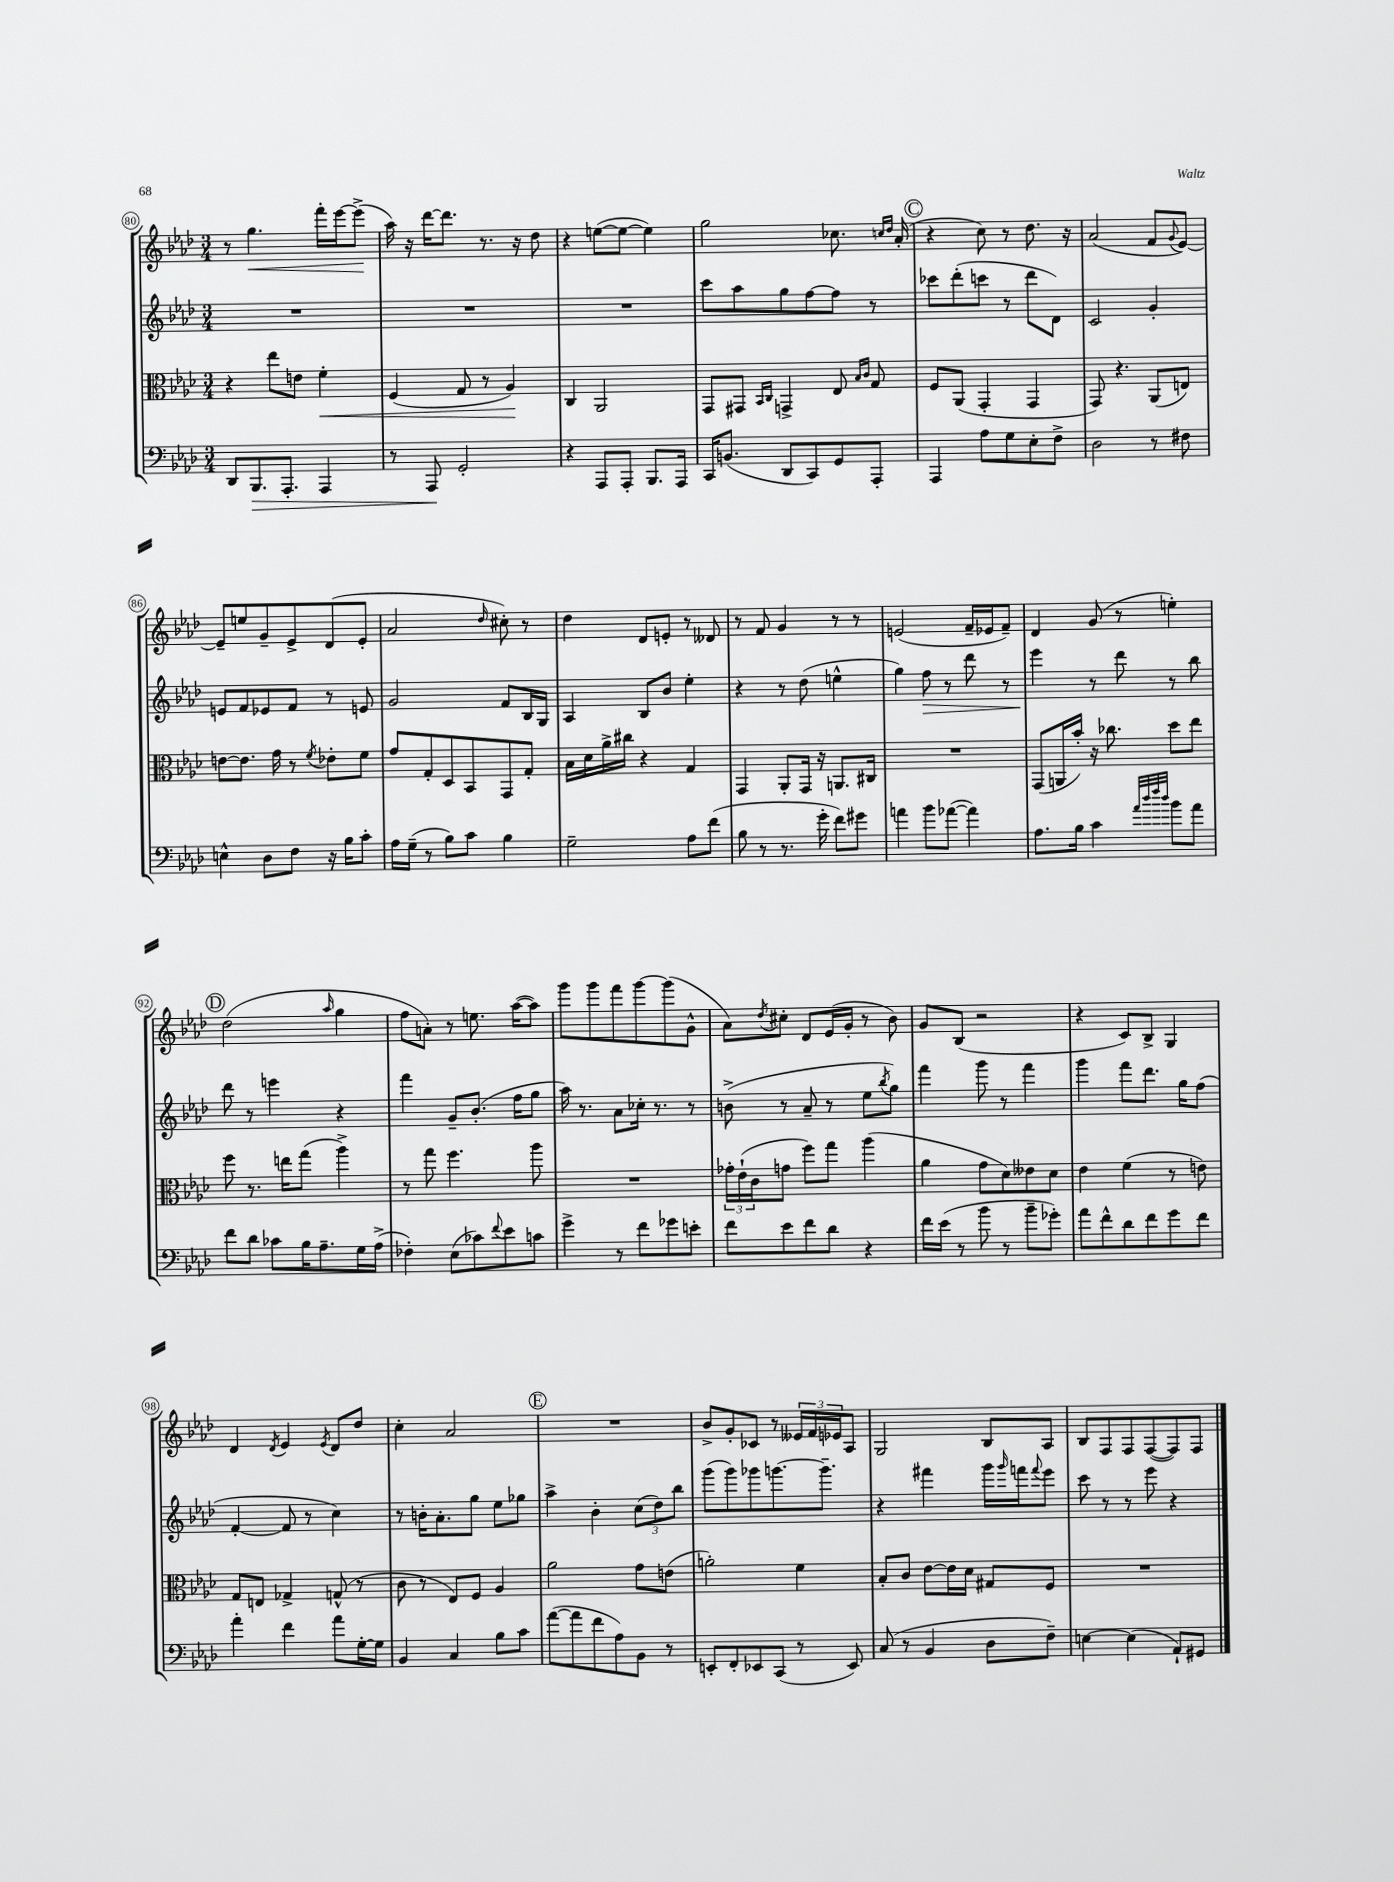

**kern	**dynam	**kern	**dynam	**kern	**dynam	**kern	**dynam
*part4	*part4	*part3	*part3	*part2	*part2	*part1	*part1
*staff4	*staff4	*staff3	*staff3	*staff2	*staff2	*staff1	*staff1
*clefF4	*	*clefC3	*	*clefG2	*	*clefG2	*
*k[b-e-a-d-]	*	*k[b-e-a-d-]	*	*k[b-e-a-d-]	*	*k[b-e-a-d-]	*
*M3/4	*	*M3/4	*	*M3/4	*	*M3/4	*
=80	=80	=80	=80	=80	=80	=80	=80
8DD-/L	.	4r	.	2.r	.	8r	.
!	!LO:HP:b	!	!	!	!	!	!LO:HP:b
8.BBB-/	>	.	.	.	.	4.gg\	<
.	.	8ee-\L	.	.	.	.	.
8.AAA-'/J	.	.	.	.	.	.	.
.	.	8en\J	.	.	.	.	.
!	!	!	!LO:HP:b	!	!	!	!
4AAA-/	.	4f'\	<	.	.	16fff'\LL	.
.	.	.	.	.	.	[16eee-\J	.
.	.	.	.	.	.	(8eee-^\J]	.
.	.	.	.	.	.	.	[
=81	=81	=81	=81	=81	=81	=81	=81
8r	.	(4F/	.	2.r	.	16aa-\)	.
.	.	.	.	.	.	16r	.
8AAA-/	.	.	.	.	.	[16ddd-\KL	.
.	.	.	.	.	.	8.ddd-\J]	.
2GG'/	]	8G/	.	.	.	.	.
.	.	8r	.	.	.	8.r	.
.	.	4A-/)	.	.	.	.	.
.	.	.	.	.	.	16r	.
.	.	.	.	.	.	8dd-\	.
.	.	.	[	.	.	.	.
=82	=82	=82	=82	=82	=82	=82	=82
4r	.	4C/	.	2.r	.	4r	.
8AAA-/L	.	2AA-/	.	.	.	([8een\L	.
8AAA-'/J	.	.	.	.	.	8ee\J_	.
8.BBB-/L	.	.	.	.	.	4ee\])	.
16AAA-/Jk	.	.	.	.	.	.	.
=83	=83	=83	=83	=83	=83	=83	=83
16CC/KL	.	8GG/L	.	8ccc\L	.	2gg\	.
(8.BBn/J	.	.	.	.	.	.	.
.	.	8GG#X/J	.	8aa-\	.	.	.
.	.	16qqBB-/LL	.	.	.	.	.
.	.	16qqC/JJ	.	.	.	.	.
8DD-/L	.	4GGn^/	.	8gg\	.	.	.
8CC/)	.	.	.	[8ff\	.	.	.
8GG/	.	8E-/	.	8ff\J]	.	8.cc-X\	.
.	.	16qqB-/LL	.	.	.	.	.
.	.	16qqc/JJ	.	.	.	.	.
8AAA-'/J	.	8G/	.	8r	.	.	.
.	.	.	.	.	.	16qqccn/LL	.
.	.	.	.	.	.	16qqdd-/JJ	.
.	.	.	.	.	.	(16a-'/	.
!!LO:REH:place=s1:t=C
=84	=84	=84	=84	=84	=84	=84	=84
4AAA-/	.	8F/L	.	8ccc-X\L	.	4r	.
.	.	(8AA-/J	.	(8ddd-'\	.	.	.
8A-\L	.	4GG'/	.	8cccn\J	.	8cc\)	.
8G\	.	.	.	8r	.	8r	.
8E-'\	.	4GG/	.	8ddd-\L	.	8.dd-\	.
8F^\J	.	.	.	8d-\J)	.	.	.
.	.	.	.	.	.	16r	.
=85	=85	=85	=85	=85	=85	=85	=85
2D-\	.	8GG/)	.	2c/	.	(2a-/	.
.	.	4.r	.	.	.	.	.
8r	.	(8AA-/L	.	4g'/	.	8f/L	.
.	.	.	.	.	.	8qqg/	.
8F#X\	.	8En/J)	.	.	.	[8e-/J)	.
!!LO:LB:g=z
=86	=86	=86	=86	=86	=86	=86	=86
4En^^\	.	[8en\L	.	8en/L	.	8e-~/L]	.
.	.	8.e\J]	.	8f/	.	8een/	.
8D-\L	.	.	.	8e-X/	.	8g~/	.
.	.	16g\	.	.	.	.	.
8F\J	.	8r	.	8f/J	.	8e-^/	.
.	.	8qf/	.	.	.	.	.
16r	.	8e-X'\L	.	8r	.	(8d-/	.
16B-\KL	.	.	.	.	.	.	.
8c'\J	.	8f\J	.	8en/	.	8e-'/J	.
=87	=87	=87	=87	=87	=87	=87	=87
16A-\LL	.	8g/L	.	2g/	.	2a-/	.
(16G~\JJ	.	.	.	.	.	.	.
8r	.	8G'/	.	.	.	.	.
8B-\L)	.	8D-/	.	.	.	.	.
8c\J	.	8BB-/	.	.	.	.	.
.	.	.	.	.	.	16qqdd-/	.
4B-\	.	8GG/	.	8f/L	.	8cc#X'\)	.
.	.	8G'/J	.	16B-/L	.	8r	.
.	.	.	.	16G/JJ	.	.	.
=88	=88	=88	=88	=88	=88	=88	=88
2G~\	.	16B-\LL	.	4A-/	.	4dd-\	.
.	.	16d-\	.	.	.	.	.
.	.	16a-^\	.	.	.	.	.
.	.	16cc#X\JJ	.	.	.	.	.
.	.	4r	.	8B-/L	.	8d-/L	.
.	.	.	.	8b-/J	.	8en'/J	.
8A-\L	.	4G/	.	4ee-'\	.	8r	.
(8f\J	.	.	.	.	.	8d--X/	.
=89	=89	=89	=89	=89	=89	=89	=89
8B-\	.	4GG/	.	4r	.	8r	.
8r	.	.	.	.	.	8f/	.
8.r	.	8AA-'/L	.	8r	.	4g/	.
.	.	16GG/Jk	.	(8dd-\	.	.	.
16g'\	.	16r	.	.	.	.	.
8f\L)	.	8.AAn/L	.	4een^^\	.	8r	.
8g#X\J	.	.	.	.	.	8r	.
.	.	16C#X/Jk	.	.	.	.	.
=90	=90	=90	=90	=90	=90	=90	=90
4an\	.	2.r	.	4gg\)	.	(2en/	.
!	!	!	!	!	!LO:HP:b	!	!
8b-\L	.	.	.	8ff\	>	.	.
([8a-X\J	.	.	.	8r	.	.	.
4a-\])	.	.	.	8ddd-\	.	16f~/LL	.
.	.	.	.	.	.	16e-X/J	.
.	.	.	.	8r	.	8f~/J)	.
=91	=91	=91	=91	=91	=91	=91	=91
8.A-\L	.	(8GG/L	.	4eee-\	.	4d-/	.
.	.	16AAn/L	.	.	.	.	.
16B-\Jk	.	16b-'/JJ)	.	.	.	.	.
4c\	.	16r	.	8r	]	(8g/	.
.	.	8.cc-X\	.	.	.	.	.
.	.	.	.	8ddd-\	.	8r	.
32qqa-/LLL	.	.	.	.	.	.	.
32qqdd-/	.	.	.	.	.	.	.
32qqff/	.	.	.	.	.	.	.
32qqdd-/JJJ	.	.	.	.	.	.	.
8b-\L	.	8dd-\L	.	8r	.	4een'\)	.
8a-\J	.	8ee-\J	.	8bb-\	.	.	.
!!LO:LB:g=z
!!LO:REH:place=s1:t=D
=92	=92	=92	=92	=92	=92	=92	=92
8f\L	.	8ff\	.	8ddd-\	.	(2dd-\	.
8d-\J	.	8.r	.	8r	.	.	.
8c-X\L	.	.	.	4eeen\	.	.	.
.	.	16een\KL	.	.	.	.	.
16B-\K	.	(8gg\J	.	.	.	.	.
8.A-~\	.	.	.	.	.	.	.
.	.	.	.	.	.	16qqaa-/	.
.	.	4aa-^\)	.	4r	.	4gg\	.
16G\L	.	.	.	.	.	.	.
(16A-^\JJ	.	.	.	.	.	.	.
=93	=93	=93	=93	=93	=93	=93	=93
4F-X'\)	.	8r	.	4fff\	.	8ff\L	.
.	.	8gg\	.	.	.	8an'\J)	.
(8E-\L	.	4.ff\	.	8g~/L	.	8r	.
8c-X\)	.	.	.	(8.b-'/J	.	8.een\	.
8qqf/	.	.	.	.	.	.	.
8e-\	.	.	.	.	.	.	.
.	.	.	.	16ff\KL	.	([16aa-\KL	.
8cn\J	.	8aa-\	.	8gg\J	.	8aa-\J])	.
=94	=94	=94	=94	=94	=94	=94	=94
4g^\	.	2.r	.	16aa-\)	.	8ggg\L	.
.	.	.	.	8.r	.	.	.
.	.	.	.	.	.	8ggg\	.
8r	.	.	.	8a-\L	.	8fff\	.
8f\L	.	.	.	16cc-X'\Jk	.	[8ggg\	.
.	.	.	.	8.r	.	.	.
8g-X\	.	.	.	.	.	(8ggg\]	.
8en'\J	.	.	.	8r	.	8g^^\J	.
=95	=95	=95	=95	=95	=95	=95	=95
8f\L	.	24g-X'\LL	.	(8bn^\	.	8a-\L)	.
.	.	(24e-`\	.	.	.	.	.
.	.	24c\J	.	.	.	.	.
.	.	.	.	.	.	8qdd-/	.
8e-\	.	8gn\J	.	8r	.	8cc#X'\J	.
8f\	.	8ff\L)	.	8a-~/	.	8d-/L	.
8d-\J	.	8gg\J	.	8r	.	(16e-/L	.
.	.	.	.	.	.	16g'/JJ	.
4r	.	(4aa-\	.	8ee-\L	.	8r	.
.	.	.	.	8qbb-/	.	.	.
.	.	.	.	8gg\J)	.	8b-\)	.
=96	=96	=96	=96	=96	=96	=96	=96
16f\LL	.	4a-\	.	4fff\	.	8g/L	.
(16e-\JJ	.	.	.	.	.	.	.
8r	.	.	.	.	.	(8B-/J	.
8b-\	.	8g\L	.	8ggg\	.	2r	.
8r	.	8d-\)	.	8r	.	.	.
8b-~\L	.	8e--X\	.	4fff\	.	.	.
8g-X'\J)	.	8d-\J	.	.	.	.	.
=97	=97	=97	=97	=97	=97	=97	=97
8a-\L	.	4e-\	.	4ggg\	.	4r	.
8f^^\	.	.	.	.	.	.	.
8d-\	.	(4f\	.	8fff\L	.	8c/L)	.
8f\	.	.	.	8.ddd-\J	.	8B-^/J	.
8g\	.	8r	.	.	.	4G/	.
.	.	.	.	16gg\KL	.	.	.
8f\J	.	8en\)	.	(8ff\J	.	.	.
!!LO:LB:g=z
=98	=98	=98	=98	=98	=98	=98	=98
4a-'\	.	8G/L	.	[4f'/	.	4d-/	.
.	.	8En/J	.	.	.	.	.
.	.	.	.	.	.	8qd-/	.
4f\	.	4G-X^/	.	8f/]	.	4e-/	.
.	.	.	.	8r	.	.	.
.	.	.	.	.	.	8qe-/	.
8a-\L	.	(8Gn^^/	.	4cc\)	.	8d-/L	.
[16G'\L	.	8r	.	.	.	8dd-/J	.
16G\JJ]	.	.	.	.	.	.	.
=99	=99	=99	=99	=99	=99	=99	=99
4BB-/	.	8c\	.	8r	.	4cc'\	.
.	.	8r	.	16bn'\KL	.	.	.
.	.	.	.	8.a-'\	.	.	.
4C/	.	8E-/L)	.	.	.	2a-/	.
.	.	8F/J	.	8gg\J	.	.	.
8B-\L	.	4A-/	.	8ee-\L	.	.	.
8c\J	.	.	.	8gg-X\J	.	.	.
!!LO:REH:place=s1:t=E
=100	=100	=100	=100	=100	=100	=100	=100
([8a-\L	.	2a-\	.	4aa-^\	.	2.r	.
8a-\]	.	.	.	.	.	.	.
8f\	.	.	.	4b-'\	.	.	.
8A-\)	.	.	.	.	.	.	.
8BB-\J	.	8g\L	.	(12cc\L	.	.	.
.	.	.	.	12dd-\)	.	.	.
8r	.	(8en\J	.	.	.	.	.
.	.	.	.	12bb-\J	.	.	.
=101	=101	=101	=101	=101	=101	=101	=101
8EEn'/L	.	2an'\)	.	(8ggg\L	.	8b-^/L	.
8FF'/	.	.	.	8ggg\)	.	8g'/	.
8EE-X/	.	.	.	8ggg-X\	.	8c-X/J	.
(8CC/J	.	.	.	[8.gggn\	.	8r	.
8r	.	4f\	.	.	.	24e--X/LL	.
.	.	.	.	.	.	24f/	.
.	.	.	.	8.ggg~\J]	.	.	.
.	.	.	.	.	.	24e-X/J	.
8EE-/)	.	.	.	.	.	8A-/J	.
=102	=102	=102	=102	=102	=102	=102	=102
(8C/	.	8B-'/L	.	4r	.	2G/	.
8r	.	8c/J	.	.	.	.	.
4BB-/	.	[8e-\L	.	4fff#X\	.	.	.
.	.	16e-\L]	.	.	.	.	.
.	.	16d-\JJ	.	.	.	.	.
8D-\L	.	8G#X/L	.	16ggg\LL	.	8B-/L	.
.	.	.	.	16qqggg/	.	.	.
.	.	.	.	16fffn\J	.	.	.
.	.	.	.	8qqfff/	.	.	.
8F~\J)	.	8F/J	.	8eee-\J	.	8A-/J	.
=103	=103	=103	=103	=103	=103	=103	=103
[4En\	.	2.r	.	8ccc\	.	8B-/L	.
.	.	.	.	8r	.	8F/	.
(4E\]	.	.	.	8r	.	8F/	.
.	.	.	.	8eee-\	.	([8F/	.
8AA-`/L)	.	.	.	4r	.	8F/])	.
8GG#X/J	.	.	.	.	.	8F/J	.
==	==	==	==	==	==	==	==
*-	*-	*-	*-	*-	*-	*-	*-
